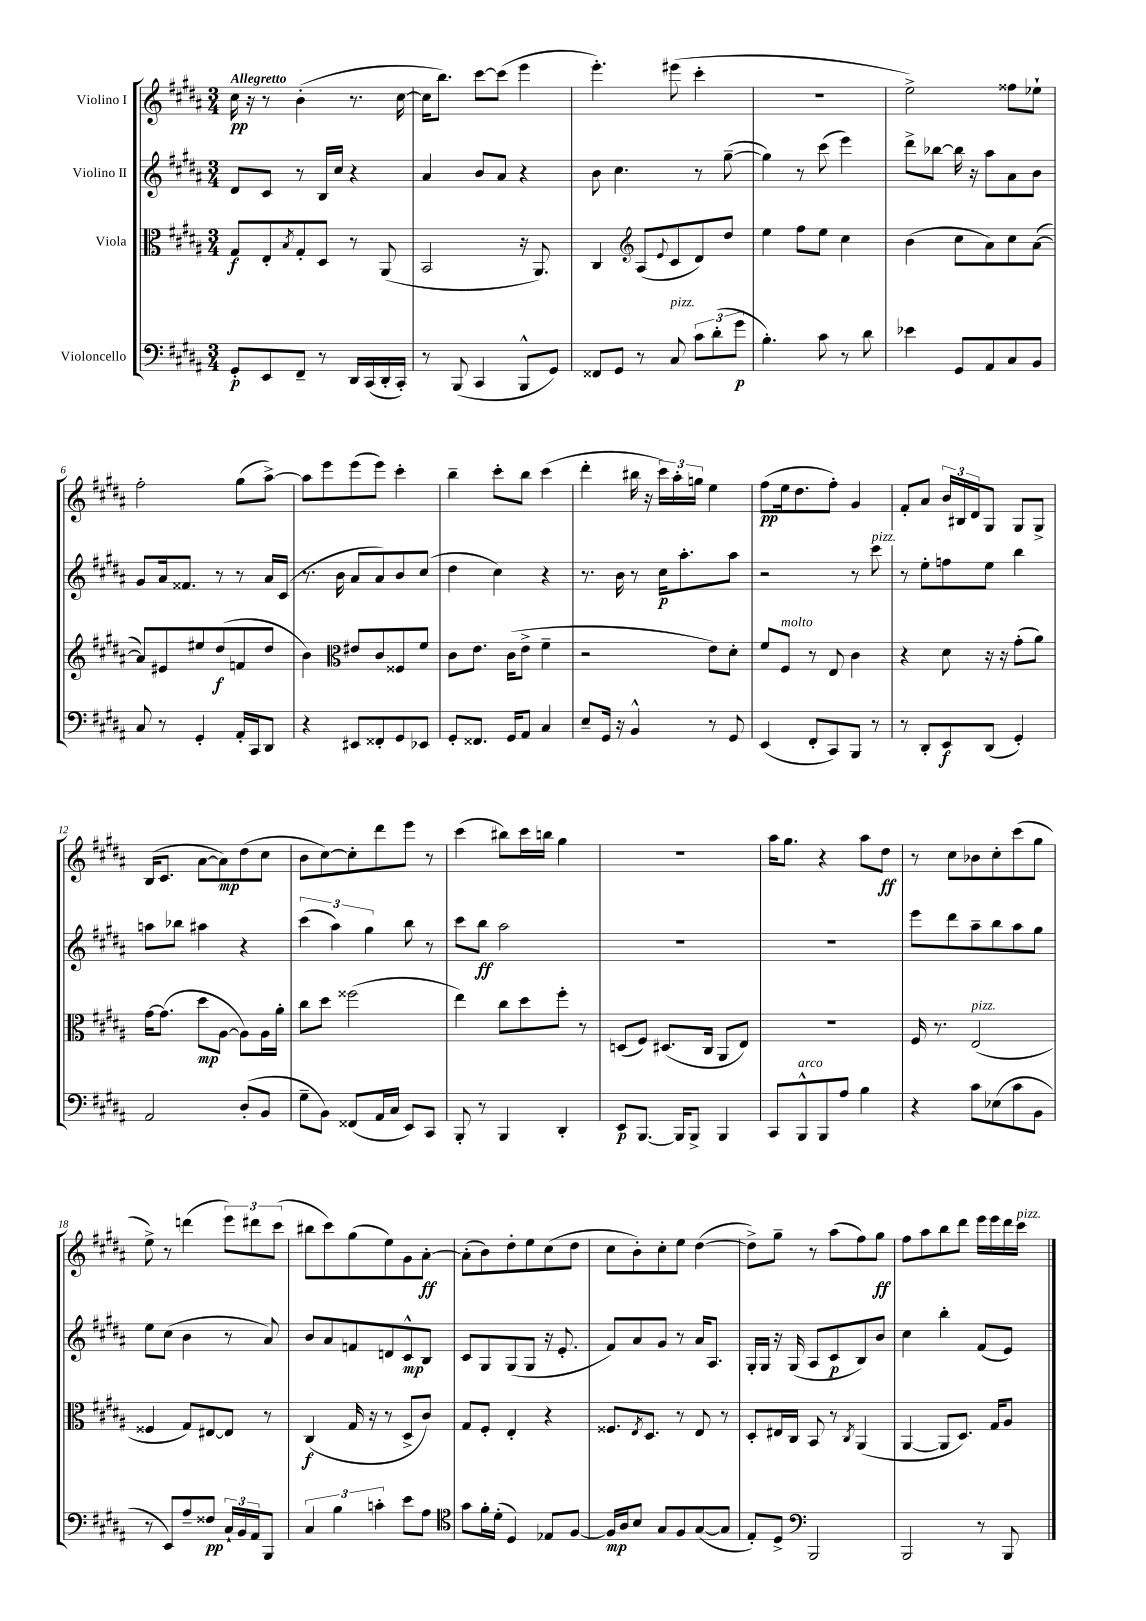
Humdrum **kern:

**kern	**dynam	**kern	**dynam	**kern	**dynam	**kern	**dynam
*part4	*part4	*part3	*part3	*part2	*part2	*part1	*part1
*staff4	*staff4	*staff3	*staff3	*staff2	*staff2	*staff1	*staff1
*I"Violoncello	*	*I"Viola	*	*I"Violino II	*	*I"Violino I	*
*clefF4	*	*clefC3	*	*clefG2	*	*clefG2	*
*k[f#c#g#d#a#]	*	*k[f#c#g#d#a#]	*	*k[f#c#g#d#a#]	*	*k[f#c#g#d#a#]	*
*M3/4	*	*M3/4	*	*M3/4	*	*M3/4	*
=1	=1	=1	=1	=1	=1	=1	=1
!	!	!	!	!	!	!LO:TX:a:B:t=Allegretto	!
8GG#'/L	p	8G#/L	f	8d#/L	.	16cc#\	pp
.	.	.	.	.	.	16r	.
8EE/	.	8E'/	.	8c#/J	.	8r	.
.	.	8qB/	.	.	.	.	.
8FF#~/J	.	8G#'/	.	8r	.	(4b'\	.
8r	.	8D#/J	.	16B/LL	.	.	.
.	.	.	.	16cc#/JJ	.	.	.
16DD#/LL	.	8r	.	4r	.	8.r	.
(16CC#/	.	.	.	.	.	.	.
16DD#'/	.	(8AA#/	.	.	.	.	.
16CC#'/JJ)	.	.	.	.	.	[16cc#\	.
=2	=2	=2	=2	=2	=2	=2	=2
8r	.	2BB/	.	4a#/	.	16cc#\KL]	.
.	.	.	.	.	.	8.bb\J)	.
(8BBB/	.	.	.	.	.	.	.
4CC#/	.	.	.	8b/L	.	[8ccc#\L	.
.	.	.	.	8a#/J	.	(8ccc#\J]	.
8BBB^^/L	.	16r	.	4r	.	4eee\	.
.	.	8.AA#/)	.	.	.	.	.
8GG#/J)	.	.	.	.	.	.	.
=3	=3	=3	=3	=3	=3	=3	=3
8FF##X/L	.	4C#/	.	8b\	.	4.eee'\)	.
8GG#/J	.	.	.	4.cc#\	.	.	.
*	*	*clefG2	*	*	*	*	*
8r	.	(8A#/L	.	.	.	.	.
.	.	8qqe/	.	.	.	.	.
!LO:TX:a:i:t=pizz.	!	!	!	!	!	!	!
8C#/	.	8c#/	.	.	.	(8eee#X\	.
12c#\L	.	8d#/)	.	8r	.	4ccc#'\	.
(12d#'\	.	.	.	.	.	.	.
.	.	8dd#/J	.	([8gg#~\	.	.	.
12g#\J	p	.	.	.	.	.	.
=4	=4	=4	=4	=4	=4	=4	=4
4.B'\)	.	4ee\	.	4gg#\])	.	2.r	.
.	.	8ff#\L	.	8r	.	.	.
8c#\	.	8ee\J	.	(8ccc#\	.	.	.
8r	.	4cc#\	.	4eee\)	.	.	.
8d#\	.	.	.	.	.	.	.
=5	=5	=5	=5	=5	=5	=5	=5
4e-X\	.	(4b\	.	8ddd#^\L	.	2ee^\)	.
.	.	.	.	[8bb-X\J	.	.	.
8GG#/L	.	8cc#\L	.	16bb-\]	.	.	.
.	.	.	.	16r	.	.	.
8AA#/	.	8a#\)	.	8aa#\L	.	.	.
8C#/	.	8cc#\	.	8a#\	.	8ff##X\L	.
8BB/J	.	([8a#\J	.	8b\J	.	8ee-X`\J	.
!!LO:LB:g=z
=6	=6	=6	=6	=6	=6	=6	=6
8C#/	.	8a#/L])	.	8g#/L	.	2ff#'\	.
8r	.	8e#X/	.	16a#/k	.	.	.
.	.	.	.	8.f##X/J	.	.	.
4GG#'/	.	8ee#X/	.	.	.	.	.
.	.	(8dd#/	f	8r	.	.	.
16AA#'/LL	.	8fn/	.	8r	.	(8gg#\L	.
16CC#/J	.	.	.	.	.	.	.
8DD#/J	.	8dd#/J	.	16a#/LL	.	[8aa#^\J)	.
.	.	.	.	(16c#/JJ	.	.	.
=7	=7	=7	=7	=7	=7	=7	=7
4r	.	4b\)	.	8.r	.	8aa#\L]	.
.	.	.	.	.	.	8eee\	.
.	.	.	.	16b\	.	.	.
*	*	*clefC3	*	*	*	*	*
8EE#X/L	.	8e#X/L	.	8a#/L	.	(8eee\	.
8FF##X'/	.	8c#/	.	8a#/)	.	8eee\J)	.
8GG#/	.	8F##X/	.	8b/	.	4ccc#'\	.
8EE-X/J	.	8f#/J	.	(8cc#/J	.	.	.
=8	=8	=8	=8	=8	=8	=8	=8
8GG#'/L	.	8c#\L	.	4dd#\	.	4bb~\	.
8.FF##X/J	.	8.e\J	.	.	.	.	.
.	.	.	.	4cc#\)	.	8ccc#'\L	.
16GG#/KL	.	(16c#\KL	.	.	.	.	.
8AA#/J	.	8e^\J	.	.	.	8bb\J	.
4C#/	.	4f#~\	.	4r	.	(4ccc#\	.
=9	=9	=9	=9	=9	=9	=9	=9
8E~/L	.	2r	.	8.r	.	4ddd#'\	.
16GG#/Jk	.	.	.	.	.	.	.
16r	.	.	.	16b\	.	.	.
4BB^^/	.	.	.	8r	.	16bb#X\	.
.	.	.	.	.	.	16r	.
.	.	.	.	16cc#\KL	p	24ccc#\LL)	.
.	.	.	.	.	.	24aa#'\	.
.	.	.	.	8.aa#'\	.	.	.
.	.	.	.	.	.	24ggn\JJ	.
8r	.	8e\L)	.	.	.	4ee\	.
8GG#/	.	8d#'\J	.	8aa#\J	.	.	.
=10	=10	=10	=10	=10	=10	=10	=10
(4EE/	.	8f#/L	.	2r	.	(8ff#\L	pp
!	!	!LO:TX:a:i:t=molto	!	!	!	!	!
.	.	8F#/J	.	.	.	16ee\k	.
.	.	.	.	.	.	8.dd#\	.
8FF#'/L	.	8r	.	.	.	.	.
8CC#/)	.	8E/	.	.	.	8ff#'\J)	.
8BBB/J	.	4c#\	.	8r	.	4g#/	.
!	!	!	!	!LO:TX:a:i:t=pizz.	!	!	!
8r	.	.	.	8ccc#\	.	.	.
=11	=11	=11	=11	=11	=11	=11	=11
8r	.	4r	.	8r	.	8f#'/L	.
8DD#'/L	.	.	.	8ee'\L	.	8a#/J	.
8EE/	f	8d#\	.	8ffn\	.	24b/LL	.
.	.	.	.	.	.	24B#X/	.
.	.	.	.	.	.	24d#/J	.
(8DD#/J	.	16r	.	8ee\J	.	8G#/J	.
.	.	16r	.	.	.	.	.
4GG#'/)	.	(8g#'\L	.	4bb\	.	8G#/L	.
.	.	8a#\J)	.	.	.	8G#^/J	.
!!LO:LB:g=z
=12	=12	=12	=12	=12	=12	=12	=12
2AA#/	.	[16g#\KL	.	8aan\L	.	(16B/KL	.
.	.	(8.g#\J]	.	.	.	8.c#/J	.
.	.	.	.	8bb-X\J	.	.	.
.	.	8dd#\L	mp	4aa#X\	.	[8a#\L	.
.	.	[8A#\J	.	.	.	8a#\])	mp
(8D#'/L	.	8A#\L])	.	4r	.	(8dd#\	.
8BB/J	.	16A#\L	.	.	.	8cc#\J	.
.	.	16a#'\JJ	.	.	.	.	.
=13	=13	=13	=13	=13	=13	=13	=13
8G#~\L	.	8cc#\L	.	(6ccc#\	.	8b\L	.
8BB\J)	.	8dd#\J	.	.	.	[8cc#\)	.
.	.	.	.	6aa#\)	.	.	.
(8FF##X/L	.	(2ff##X\	.	.	.	8cc#'\]	.
.	.	.	.	6gg#\	.	.	.
16AA#/L	.	.	.	.	.	8ddd#\	.
16C#/JJ	.	.	.	.	.	.	.
8EE/L)	.	.	.	8bb\	.	8eee\J	.
8CC#/J	.	.	.	8r	.	8r	.
=14	=14	=14	=14	=14	=14	=14	=14
8BBB'/	.	4ee\)	.	8ccc#\L	.	(4ccc#\	.
8r	.	.	.	8bb\J	ff	.	.
4BBB/	.	8cc#\L	.	2aa#\	.	8bb#X\L)	.
.	.	8dd#\	.	.	.	16ccc#\L	.
.	.	.	.	.	.	16bbn\JJ	.
4DD#'/	.	8ff#'\J	.	.	.	4gg#\	.
.	.	8r	.	.	.	.	.
=15	=15	=15	=15	=15	=15	=15	=15
8EE/L	p	(8Dn/L	.	2.r	.	2.r	.
[8.BBB/J	.	8F#/J)	.	.	.	.	.
.	.	(8.D#X/L	.	.	.	.	.
16BBB/KL]	.	.	.	.	.	.	.
8BBB^/J	.	.	.	.	.	.	.
.	.	16C#/Jk	.	.	.	.	.
4BBB/	.	8AA#/L	.	.	.	.	.
.	.	8E/J)	.	.	.	.	.
=16	=16	=16	=16	=16	=16	=16	=16
8CC#/L	.	2.r	.	2.r	.	16aa#\KL	.
.	.	.	.	.	.	8.gg#\J	.
!LO:TX:a:i:t=arco	!	!	!	!	!	!	!
8BBB^^/	.	.	.	.	.	.	.
8BBB/	.	.	.	.	.	4r	.
8A#/J	.	.	.	.	.	.	.
4B\	.	.	.	.	.	8aa#\L	.
.	.	.	.	.	.	8dd#\J	ff
=17	=17	=17	=17	=17	=17	=17	=17
4r	.	16F#/	.	8eee\L	.	8r	.
.	.	8.r	.	.	.	.	.
.	.	.	.	8ddd#\	.	8cc#\L	.
!	!	!LO:TX:a:i:t=pizz.	!	!	!	!	!
8c#\L	.	(2E/	.	8aa#~\	.	8b-X\	.
(8E-X\	.	.	.	8bb\	.	8cc#'\	.
8c#\	.	.	.	8aa#\	.	(8ccc#\	.
8BB\J	.	.	.	8gg#\J	.	8gg#\J	.
!!LO:LB:g=z
=18	=18	=18	=18	=18	=18	=18	=18
8r	.	4F##X/	.	8ee\L	.	8ee^\)	.
8EE/L)	.	.	.	(8cc#\J	.	8r	.
8A#~/	.	8G#/L)	.	4b\	.	(4dddn\	.
8F##X/J	pp	[8E#X/	.	.	.	.	.
24C#`/LL	.	8E#/J]	.	8r	.	12eee\L)	.
24BB/	.	.	.	.	.	.	.
24AA#/J	.	.	.	.	.	12ddd#X\	.
8BBB/J	.	8r	.	8a#/)	.	.	.
.	.	.	.	.	.	(12ccc#\J	.
=19	=19	=19	=19	=19	=19	=19	=19
6C#/	.	(4C#/	f	8b/L	.	8bb#X\L	.
.	.	.	.	8a#/	.	8ccc#\)	.
6B\	.	.	.	.	.	.	.
.	.	16G#/	.	8fn/	.	(8gg#\	.
.	.	16r	.	.	.	.	.
6cn'\	.	.	.	.	.	.	.
.	.	8r	.	8dn/	.	8ee\)	.
8e\L	.	8D#^/L	.	8c#^^/	mp	8g#\	.
8A#\J	.	8c#/J)	.	8B/J	.	[8a#'\J	ff
=20	=20	=20	=20	=20	=20	=20	=20
*clefC4	*	*	*	*	*	*	*
8g#\L	.	8G#/L	.	8c#/L	.	(8a#'\L]	.
16f#'\L	.	8F#'/J	.	8G#/	.	8b\)	.
(16d#'\JJ	.	.	.	.	.	.	.
4D#/)	.	4E'/	.	(8G#/	.	8dd#'\	.
.	.	.	.	8G#/J	.	8ee\	.
8E-X/L	.	4r	.	16r	.	(8cc#\	.
.	.	.	.	8.e'/	.	.	.
[8F#/J	.	.	.	.	.	8dd#\J	.
=21	=21	=21	=21	=21	=21	=21	=21
16F#/LL]	mp	8.F##X/L	.	8f#/L)	.	8cc#\L	.
16A#/J	.	.	.	.	.	.	.
8B/J	.	.	.	8a#/	.	8b'\)	.
.	.	8qE/	.	.	.	.	.
.	.	8.D#/J	.	.	.	.	.
8G#/L	.	.	.	8g#/J	.	8cc#'\	.
8F#/	.	8r	.	8r	.	8ee\J	.
([8G#/	.	8E/	.	16a#/KL	.	([4dd#\	.
.	.	.	.	8.A#/J	.	.	.
8G#/J]	.	8r	.	.	.	.	.
=22	=22	=22	=22	=22	=22	=22	=22
8E'/L)	.	8D#'/L	.	16G#'/LL	.	8dd#^\L])	.
.	.	.	.	16G#/JJ	.	.	.
8D#^/J	.	16E#X/L	.	16r	.	8gg#~\J	.
.	.	16C#/JJ	.	(16G#/	.	.	.
*clefF4	*	*	*	*	*	*	*
2BBB/	.	8BB/	.	8A#/L	.	8r	.
.	.	8r	.	8c#/	p	(8aa#\L	.
.	.	8qC#/	.	.	.	.	.
.	.	(4AA#/	.	8B/)	.	8ff#\)	.
.	.	.	.	8b/J	.	8gg#\J	ff
=23	=23	=23	=23	=23	=23	=23	=23
2BBB/	.	[4AA#/	.	4cc#\	.	8ff#\L	.
.	.	.	.	.	.	8aa#\	.
.	.	8AA#/L]	.	4bb'\	.	8bb\	.
.	.	8.D#/J)	.	.	.	8ddd#\J	.
8r	.	.	.	(8f#/L	.	16eee\LL	.
.	.	16G#/KL	.	.	.	16eee\	.
8BBB/	.	8A#/J	.	8e/J)	.	16ddd#\	.
!	!	!	!	!	!	!LO:TX:a:i:t=pizz.	!
.	.	.	.	.	.	16ccc#\JJ	.
==	==	==	==	==	==	==	==
*-	*-	*-	*-	*-	*-	*-	*-
